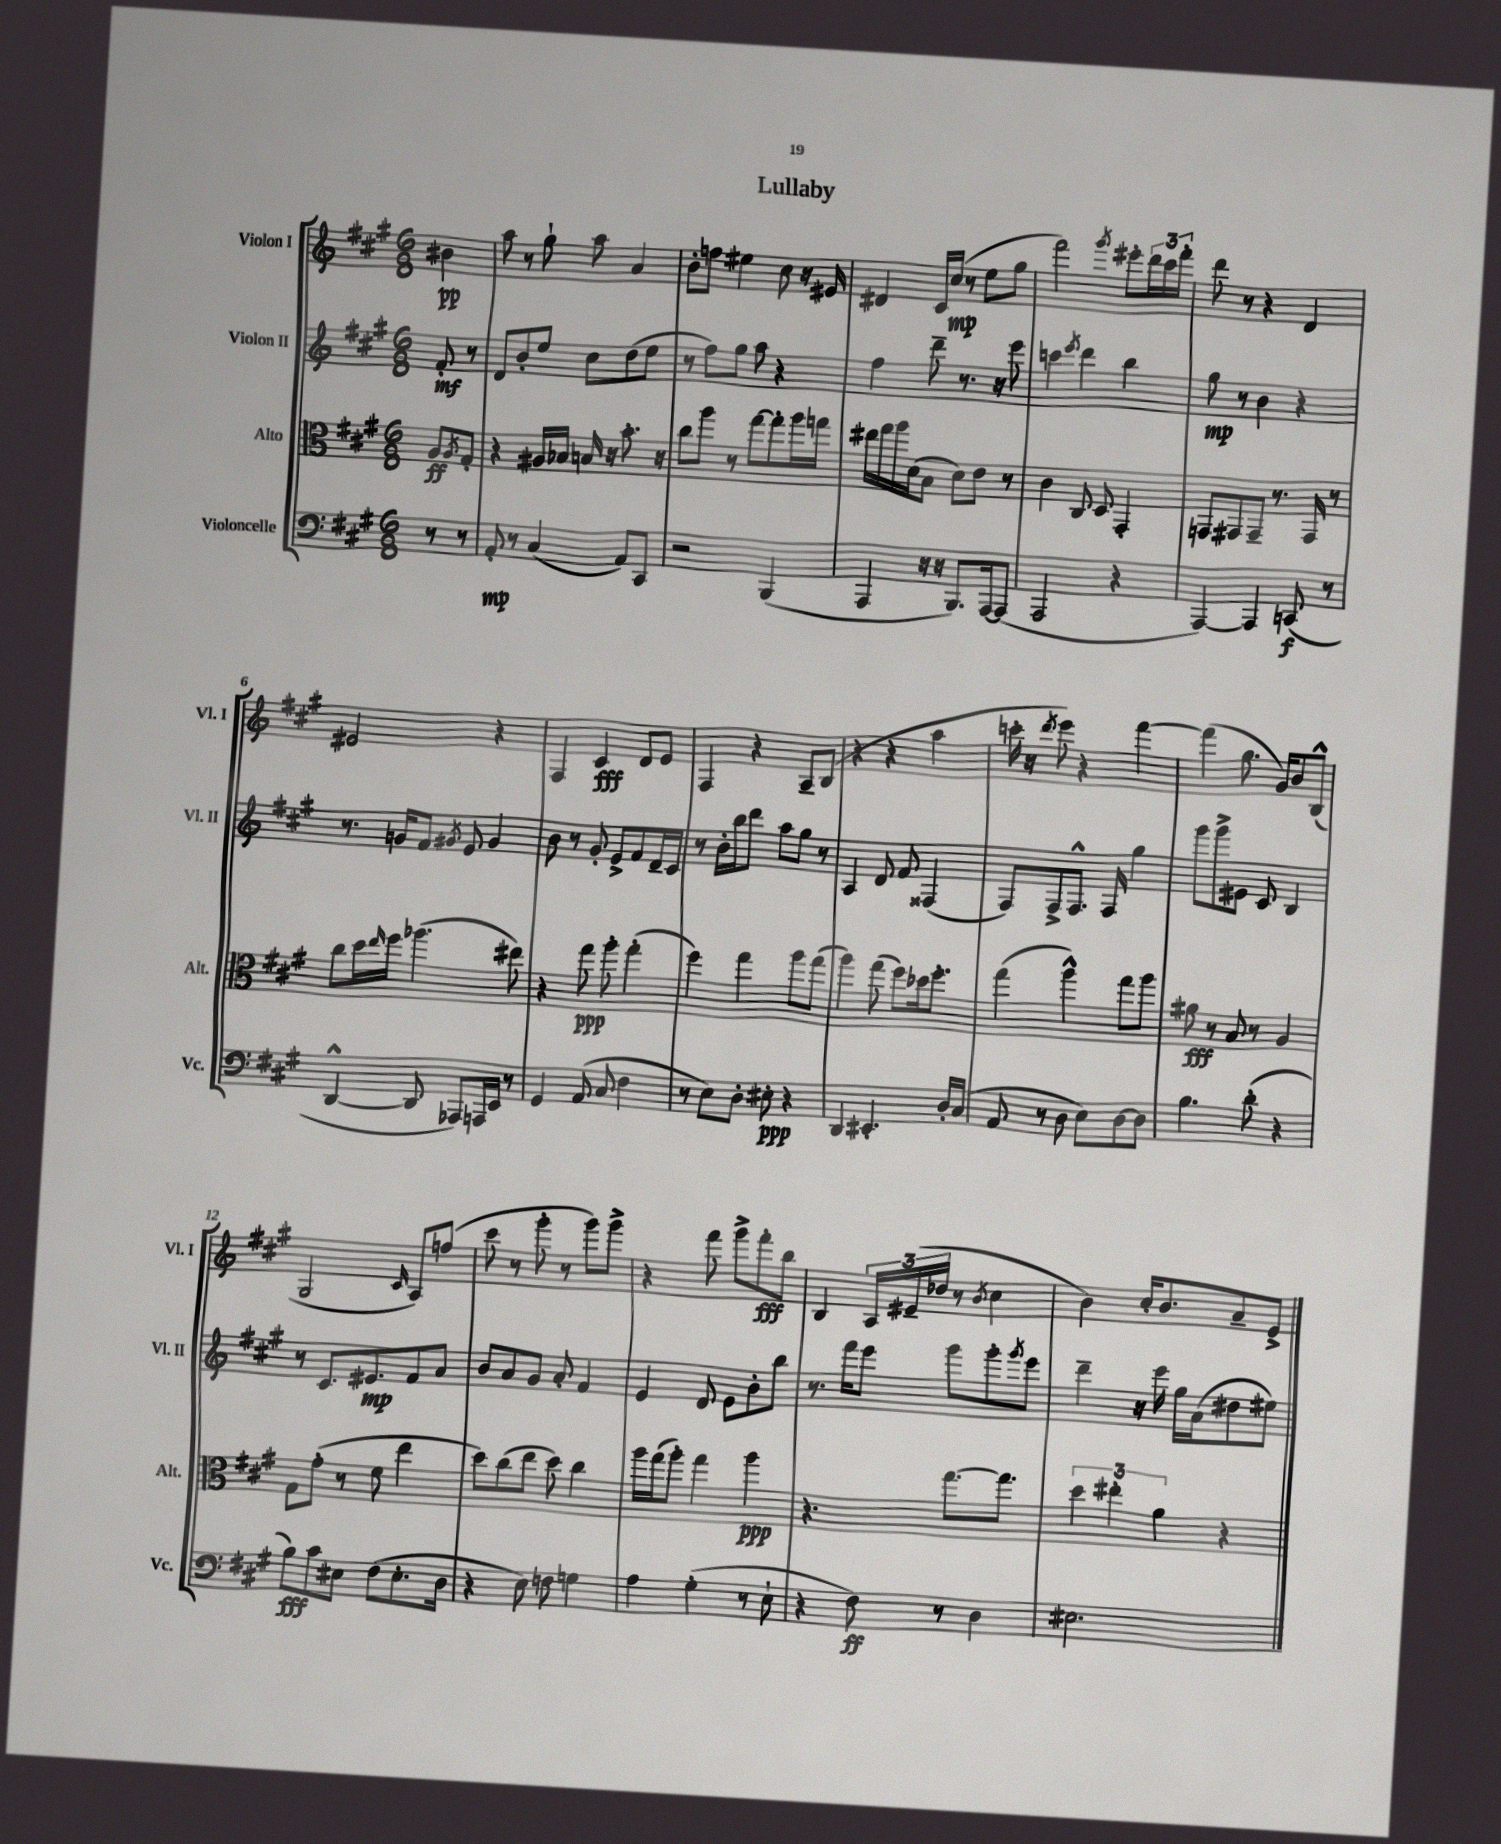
\header { title = "Lullaby" }
<<
\new StaffGroup <<
\new Staff = "s0" \with { instrumentName = "Violon I" shortInstrumentName = "Vl. I" } {
    \clef treble \key a \major \numericTimeSignature \time 6/8 \partial 4
    bis'4\pp |
    a''8 r8 gis''8-! a''8 a'4 |
    b'8-. f''8 eis''4 cis''8 r16 eis'16 |
    dis'4 cis'16 cis''16\mp( r8 e''8 gis''8 |
    fis'''2) \acciaccatura { gis'''8 } eis'''8-. \tuplet 3/2 { d'''16 cis'''16 fis'''16-. } |
    d'''8 r8 r4 d'4 |
    eis'2 r4 |
    fis4 cis'4\fff d'8 e'8 |
    fis4 r4 a8-- b8( |
    r4 r4 a''4 |
    c'''16-. r16 \acciaccatura { d'''8 } e'''8) r4 fis'''4~ |
    fis'''4( gis''8. gis'16) b'8 b8-^( |
    gis2 \grace { cis'16 } a8) f''8( |
    cis'''8 r8 gis'''8-. r8 gis'''8) gis'''8-> |
    r4 fis'''8 gis'''8-> fis'''8-.\fff b''8 |
    b4 \tuplet 3/2 { a16 eis'16--( des''16 } r8 \acciaccatura { b'8 } cis''4 |
    b'4) cis''16-. b'8. a'8-- e'8-> \bar "|." |
}
\new Staff = "s1" \with { instrumentName = "Violon II" shortInstrumentName = "Vl. II" } {
    \clef treble \key a \major \numericTimeSignature \time 6/8 \partial 4
    fis'8-.\mf r8 |
    d'8 b'8-. e''8 cis''8 d''8( e''8 |
    r8 fis''8) gis''8 a''8 r4 |
    fis''4 d'''8-- r8. r16 e'''8 |
    c'''4 \acciaccatura { e'''8 } d'''4 b''4 |
    gis''8\mp r8 b'4 r4 |
    r8. g'16 fis'8 \acciaccatura { gis'8 } e'8 gis'4 |
    b'8 r8 gis'8-. e'8-> fis'8 d'16-- cis'16 |
    r8 b'16-. b''16 d'''8 a''8 gis''8 r8 |
    a4 d'8 fis'8 fisis4( |
    fis8) fis8-> fis8.-^ fis16 gis''4 |
    gis'''8 gis'''8-> eis'8 cis'8 b4 |
    r8 cis'8. eis'8.\mp fis'8 a'8 |
    b'8 a'8 gis'8 a'8-. fis'4 |
    e'4 d'8 e'8 b'8-. b''8 |
    r8. fis'''16 e'''8 gis'''8 gis'''8-. \acciaccatura { gis'''8 } e'''8 |
    d'''4-- r16 e'''16 gis''16 a'16( dis''8 eis''8) \bar "|." |
}
\new Staff = "s2" \with { instrumentName = "Alto" shortInstrumentName = "Alt." } {
    \clef alto \key a \major \numericTimeSignature \time 6/8 \partial 4
    a8\ff \acciaccatura { a8 } gis8-. |
    r4 ais16 bes16 b16 r16 b'8.-. r16 |
    cis''8 a''8 r8 gis''8~ gis''8-. a''16 g''16 |
    eis''16 gis''16 a''16 d'16( b8 d'8) e'8 r8 |
    cis'4 cis8 d8 gis,4-. |
    g,8 gis,8 gis,8-- r8. gis,16 r8 |
    cis''8 d''16 \grace { e''16 } fis''16 aes''4.( eis''8) |
    r4 gis''8\ppp a''8-. gis''4-.( |
    fis''4) gis''4 a''8 gis''8( |
    a''4) gis''8( fis''8) des''16 fis''8.-. |
    gis''4( a''4-^) gis''8 a''8 |
    ais'8\fff r8 b8 r8 a4 |
    gis8 gis'8-.( r8 fis'8 e''4 |
    d''8) cis''8( e''8 d''8) cis''4 |
    a''16 gis''16( a''8-.) gis''4 a''4\ppp |
    r4. gis''8.~ gis''8. |
    \tuplet 3/2 { d''4 eis''4-. a'4 } r4 \bar "|." |
}
\new Staff = "s3" \with { instrumentName = "Violoncelle" shortInstrumentName = "Vc." } {
    \clef bass \key a \major \numericTimeSignature \time 6/8 \partial 4
    r8 r8 |
    a,8-.\mp r8 cis4( a,8) cis,8 |
    r2 b,,4( |
    a,,4 r16 r16 b,,8.) a,,16~ a,,8( |
    a,,2 r4 |
    a,,4~) a,,4 c,8\f( r8 |
    d,4~-^ d,8 aes,,8) a,,16 e,16 r8 |
    gis,4 a,8( cis8 fis4 |
    r8 e8) d8-. eis8-.\ppp r4 |
    d,4 eis,4.-. d16-. cis16( |
    a,8 r8 d8 e8) d8~ d8 |
    b4. d'8-.( r4 |
    b8\fff) cis'8 eis8 fis8( eis8.-. d16 |
    r4 e8) f8 g4 |
    a4 gis4-.( r8 e8-! |
    r4 fis8\ff) r8 d4 |
    eis2. \bar "|." |
}
>>
>>
